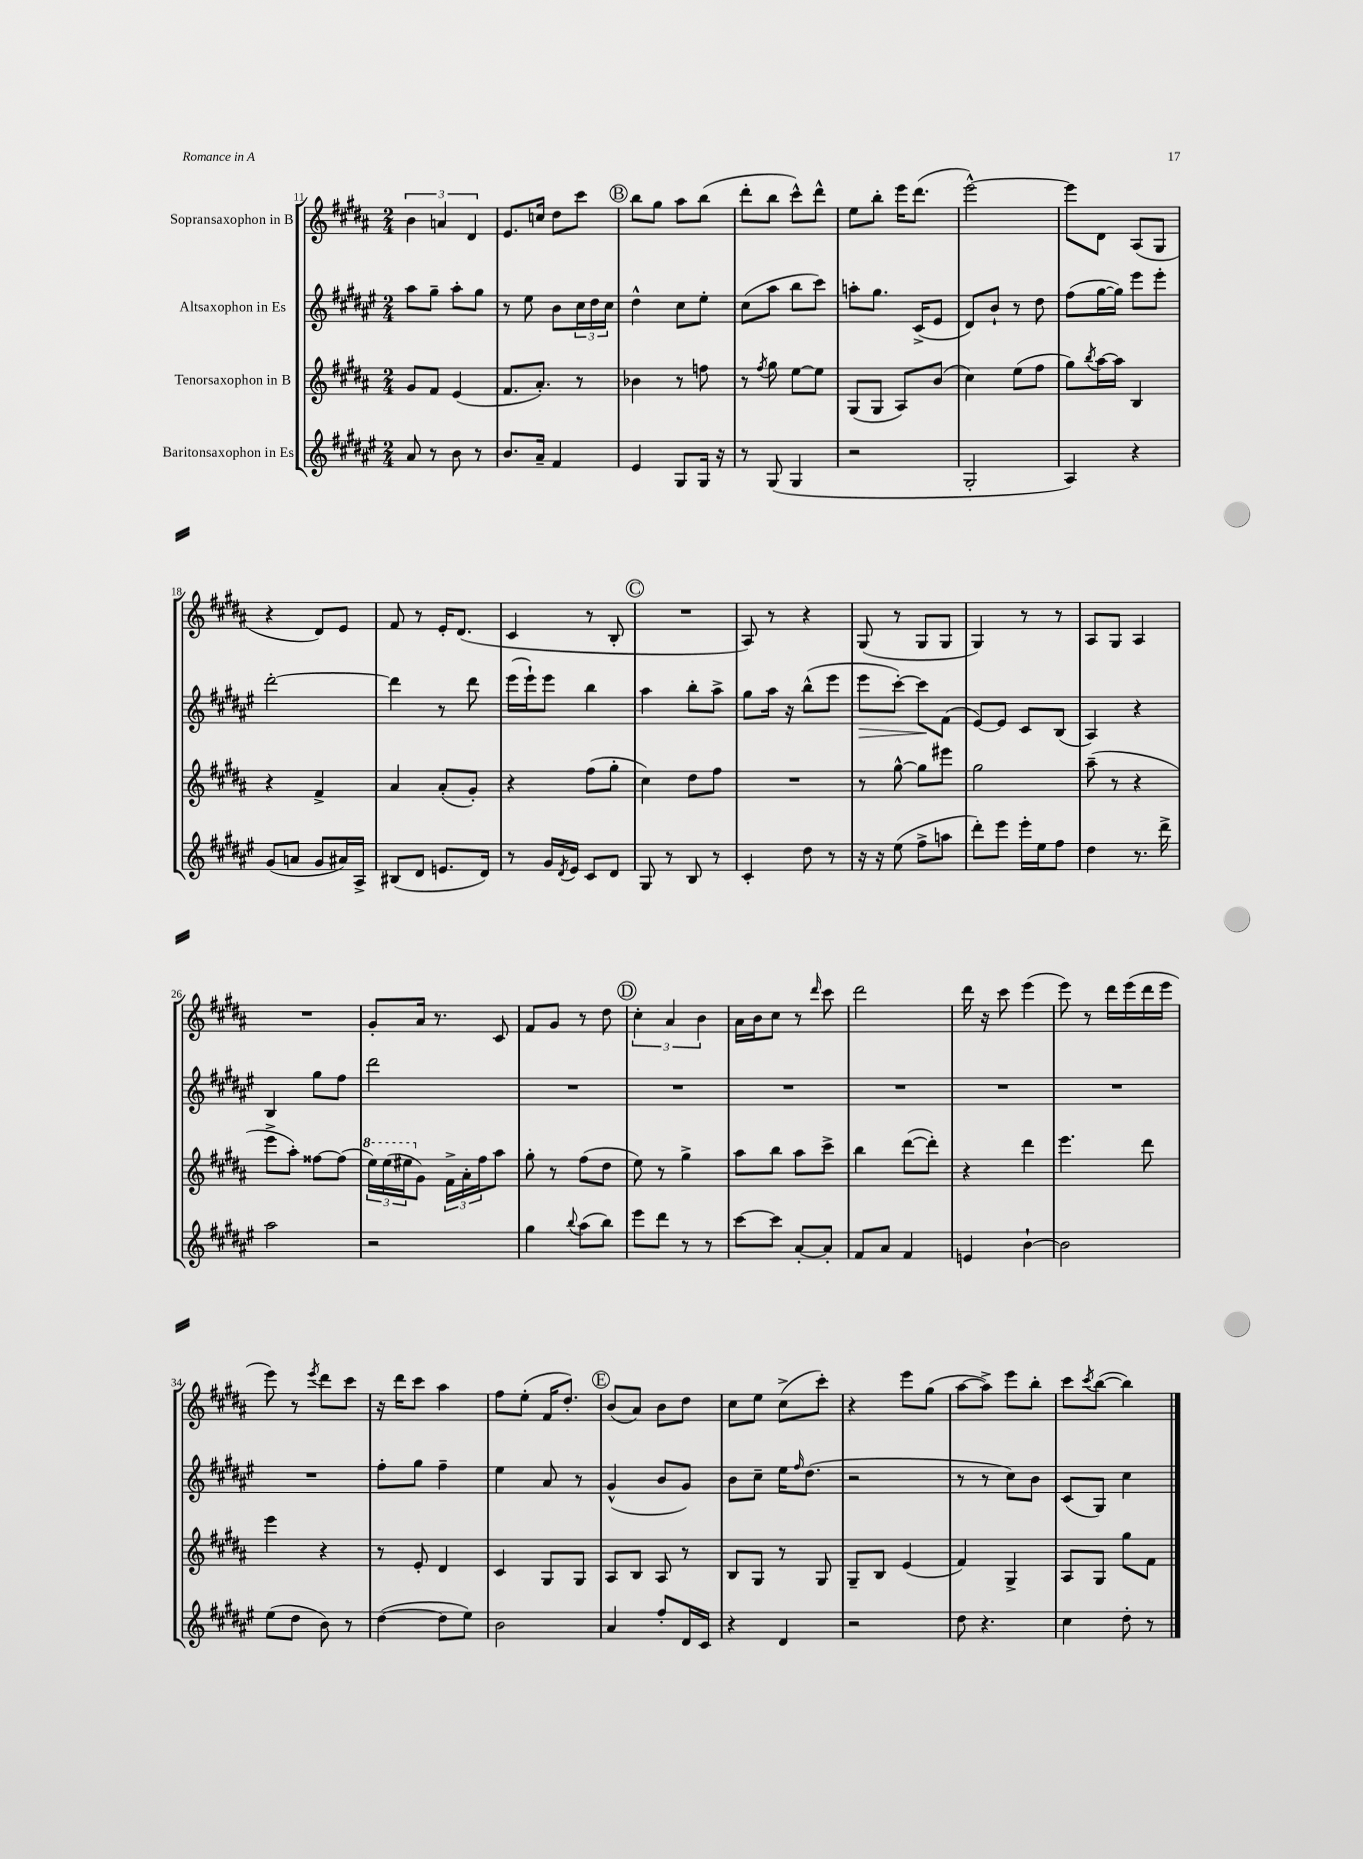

**kern	**kern	**kern	**dynam	**kern
*part4	*part3	*part2	*part2	*part1
*staff4	*staff3	*staff2	*staff2	*staff1
*I"Baritonsaxophon in Es	*I"Tenorsaxophon in B	*I"Altsaxophon in Es	*	*I"Sopransaxophon in B
*clefG2	*clefG2	*clefG2	*	*clefG2
*k[f#c#g#d#a#e#]	*k[f#c#g#d#a#]	*k[f#c#g#d#a#e#]	*	*k[f#c#g#d#a#]
*M2/4	*M2/4	*M2/4	*	*M2/4
=11	=11	=11	=11	=11
8a#/	8g#/L	8aa#\L	.	6b\
8r	8f#/J	8gg#~\J	.	.
.	.	.	.	6an/
8b\	(4e/	8aa#'\L	.	.
.	.	.	.	6d#/
8r	.	8gg#\J	.	.
=12	=12	=12	=12	=12
8.b/L	8.f#/L	8r	.	8.e/L
.	.	8ee#\	.	.
16a#~/Jk	8.a#'/J)	.	.	16ccn/Jk
4f#/	.	8b\L	.	8dd#\L
.	8r	24cc#\L	.	8ccc#\J
.	.	24dd#\	.	.
.	.	24cc#\JJ	.	.
!!LO:REH:place=s1:t=B
=13	=13	=13	=13	=13
4e#/	4b-X\	4dd#^^\	.	8bb\L
.	.	.	.	8gg#\J
8G#/L	8r	8cc#\L	.	8aa#\L
16G#/Jk	8ffn\	8ee#'\J	.	(8bb\J
16r	.	.	.	.
=14	=14	=14	=14	=14
8r	8r	(8cc#\L	.	8ddd#'\L
.	8qff#/	.	.	.
(8G#/	8gg#\	8aa#\J	.	8bb\J
4G#/	[8ee\L	8bb\L	.	8ccc#^^\L)
.	8ee\J]	8ccc#\J)	.	8ddd#^^\J
=15	=15	=15	=15	=15
2r	(8G#/L	8aan'\L	.	8ee\L
.	8G#/J	8.gg#\J	.	8bb'\J
.	8A#/L)	.	.	16eee\KL
.	.	(16c#^/KL	.	(8.ddd#\J
.	(8b/J	8e#/J	.	.
=16	=16	=16	=16	=16
2G#'/	4cc#\)	8d#/L)	.	[2eee^^\)
.	.	8b`/J	.	.
.	(8ee\L	8r	.	.
.	8ff#\J	8dd#\	.	.
=17	=17	=17	=17	=17
4A#/)	8gg#\L)	(8ff#\L	.	8eee\L]
.	8qbb/	.	.	.
.	[16aa#\L	[16gg#\L	.	8d#\J
.	16aa#\JJ]	16gg#\JJ])	.	.
4r	4B/	8eee#\L	.	(8A#/L
.	.	8eee#'\J	.	8G#/J
!!LO:LB:g=z
=18	=18	=18	=18	=18
(8g#/L	4r	[2ddd#'\	.	4r
8an/J	.	.	.	.
8g#/L	4f#^/	.	.	8d#/L)
16a#X/L)	.	.	.	8e/J
16A#^/JJ	.	.	.	.
=19	=19	=19	=19	=19
(8B#X/L	4a#/	4ddd#\]	.	8f#/
8d#/J	.	.	.	8r
8.en/L	(8a#'/L	8r	.	16e'/KL
.	.	.	.	(8.d#/J
.	8g#'/J)	8ddd#\	.	.
16d#/Jk)	.	.	.	.
=20	=20	=20	=20	=20
8r	4r	(16eee#\LL	.	4c#/
.	.	16eee#`\J)	.	.
16g#/LL	.	8eee#\J	.	.
8qd#/	.	.	.	.
16e#/JJ	.	.	.	.
8c#/L	(8ff#\L	4bb\	.	8r
8d#/J	8gg#'\J	.	.	8B'/
!!LO:REH:place=s1:t=C
=21	=21	=21	=21	=21
8G#/	4cc#\)	4aa#\	.	2r
8r	.	.	.	.
8B/	8dd#\L	8bb'\L	.	.
8r	8ff#\J	8aa#^\J	.	.
=22	=22	=22	=22	=22
4c#'/	2r	8gg#\L	.	8A#/)
.	.	16aa#\Jk	.	8r
.	.	16r	.	.
8dd#\	.	(8bb^^\L	.	4r
8r	.	8eee#\J	.	.
=23	=23	=23	=23	=23
!	!	!	!LO:HP:b	!
16r	8r	8eee#\L	>	(8G#/
16r	.	.	.	.
(8ee#\	[8gg#^^\	[8ccc#'\J)	.	8r
8ff#^\L	8gg#\L]	8ccc#\L]	.	8G#/L
8aan\J	8eee#X\J	(8f#\J	]	8G#/J
=24	=24	=24	=24	=24
8ddd#'\L)	2gg#\	[8e#/L)	.	4G#/)
8eee#\J	.	8e#/J]	.	.
16eee#'\LL	.	8c#/L	.	8r
16ee#\J	.	.	.	.
8ff#\J	.	(8B/J	.	8r
=25	=25	=25	=25	=25
4dd#\	(8aa#~\	4A#/)	.	8A#/L
.	8r	.	.	8G#/J
8.r	4r	4r	.	4A#/
16ddd#^\	.	.	.	.
!!LO:LB:g=z
=26	=26	=26	=26	=26
2aa#\	8eee^\L	4B/	.	2r
.	8aa#'\J)	.	.	.
.	[8ff##X\L	8gg#\L	.	.
.	(8ff##\J]	8ff#\J	.	.
=27	=27	=27	=27	=27
*	*8va	*	*	*
2r	24eee\LL)	2ddd#\	.	8g#'/L
.	(24eee\	.	.	.
.	24eee#X\J	.	.	.
*	*X8va	*	*	*
.	8g#\J)	.	.	16a#/Jk
.	.	.	.	8.r
.	24f#^\LL	.	.	.
.	24a#'\	.	.	.
.	24ff#\J	.	.	.
.	8aa#\J	.	.	8c#/
=28	=28	=28	=28	=28
4gg#\	8gg#'\	2r	.	8f#/L
.	8r	.	.	8g#/J
8qqbb/	.	.	.	.
(8aa#\L	(8ff#\L	.	.	8r
8bb\J)	8dd#\J	.	.	8dd#\
!!LO:REH:place=s1:t=D
=29	=29	=29	=29	=29
8eee#\L	8ee\)	2r	.	6cc#'\
8ddd#\J	8r	.	.	.
.	.	.	.	6a#/
8r	4gg#^\	.	.	.
.	.	.	.	6b\
8r	.	.	.	.
=30	=30	=30	=30	=30
[8ccc#\L	8aa#\L	2r	.	16a#\LL
.	.	.	.	16b\J
8ccc#\J]	8bb\J	.	.	8cc#\J
[8a#'/L	8aa#\L	.	.	8r
.	.	.	.	16qqddd#/
8a#'/J]	8ccc#^\J	.	.	8ccc#\
=31	=31	=31	=31	=31
8f#/L	4bb\	2r	.	2ddd#\
8a#/J	.	.	.	.
4f#/	([8ddd#\L	.	.	.
.	8ddd#'\J])	.	.	.
=32	=32	=32	=32	=32
4en/	4r	2r	.	16ddd#\
.	.	.	.	16r
.	.	.	.	8ccc#\
[4b`\	4ddd#\	.	.	(4eee\
=33	=33	=33	=33	=33
2b\]	4.eee\	2r	.	8eee\)
.	.	.	.	8r
.	.	.	.	16ddd#\LL
.	.	.	.	(16eee\
.	8ddd#\	.	.	16ddd#\
.	.	.	.	16eee\JJ
!!LO:LB:g=z
=34	=34	=34	=34	=34
(8ee#\L	4eee\	2r	.	8eee\)
8dd#\J	.	.	.	8r
.	.	.	.	8qeee/
8b\)	4r	.	.	8ddd#\L
8r	.	.	.	8ccc#\J
=35	=35	=35	=35	=35
([4dd#\	8r	8ff#'\L	.	16r
.	.	.	.	16ddd#\KL
.	8e'/	8gg#\J	.	8ccc#\J
8dd#\L]	4d#/	4ff#~\	.	4aa#\
8ee#\J)	.	.	.	.
=36	=36	=36	=36	=36
2b\	4c#/	4ee#\	.	8ff#\L
.	.	.	.	(8ee'\J
.	8G#/L	8a#/	.	16f#/KL
.	.	.	.	8.dd#'/J)
.	8G#/J	8r	.	.
!!LO:REH:place=s1:t=E
=37	=37	=37	=37	=37
4a#/	8A#/L	(4g#^^/	.	(8b/L
.	8B/J	.	.	8a#/J)
8ff#'/L	8A#/	8b/L	.	8b\L
16d#/L	8r	8g#/J)	.	8dd#\J
16c#/JJ	.	.	.	.
=38	=38	=38	=38	=38
4r	8B/L	8b\L	.	8cc#\L
.	8G#/J	8cc#~\J	.	8ee\J
4d#/	8r	16ee#\KL	.	(8cc#^\L
.	.	16qqff#/	.	.
.	.	(8.dd#\J	.	.
.	8G#/	.	.	8ccc#'\J)
=39	=39	=39	=39	=39
2r	8G#~/L	2r	.	4r
.	8B/J	.	.	.
.	(4e/	.	.	8eee\L
.	.	.	.	(8gg#\J
=40	=40	=40	=40	=40
8dd#\	4f#/)	8r	.	[8aa#\L
4.r	.	8r	.	8aa#^\J])
.	4G#^/	8cc#\L)	.	8eee\L
.	.	8b\J	.	8bb'\J
=41	=41	=41	=41	=41
4cc#\	8A#/L	(8c#/L	.	8ccc#\L
.	.	.	.	8qccc#/
.	8G#/J	8G#/J)	.	([8bb\J
8dd#'\	8gg#\L	4cc#\	.	4bb\])
8r	8f#\J	.	.	.
==	==	==	==	==
*-	*-	*-	*-	*-
